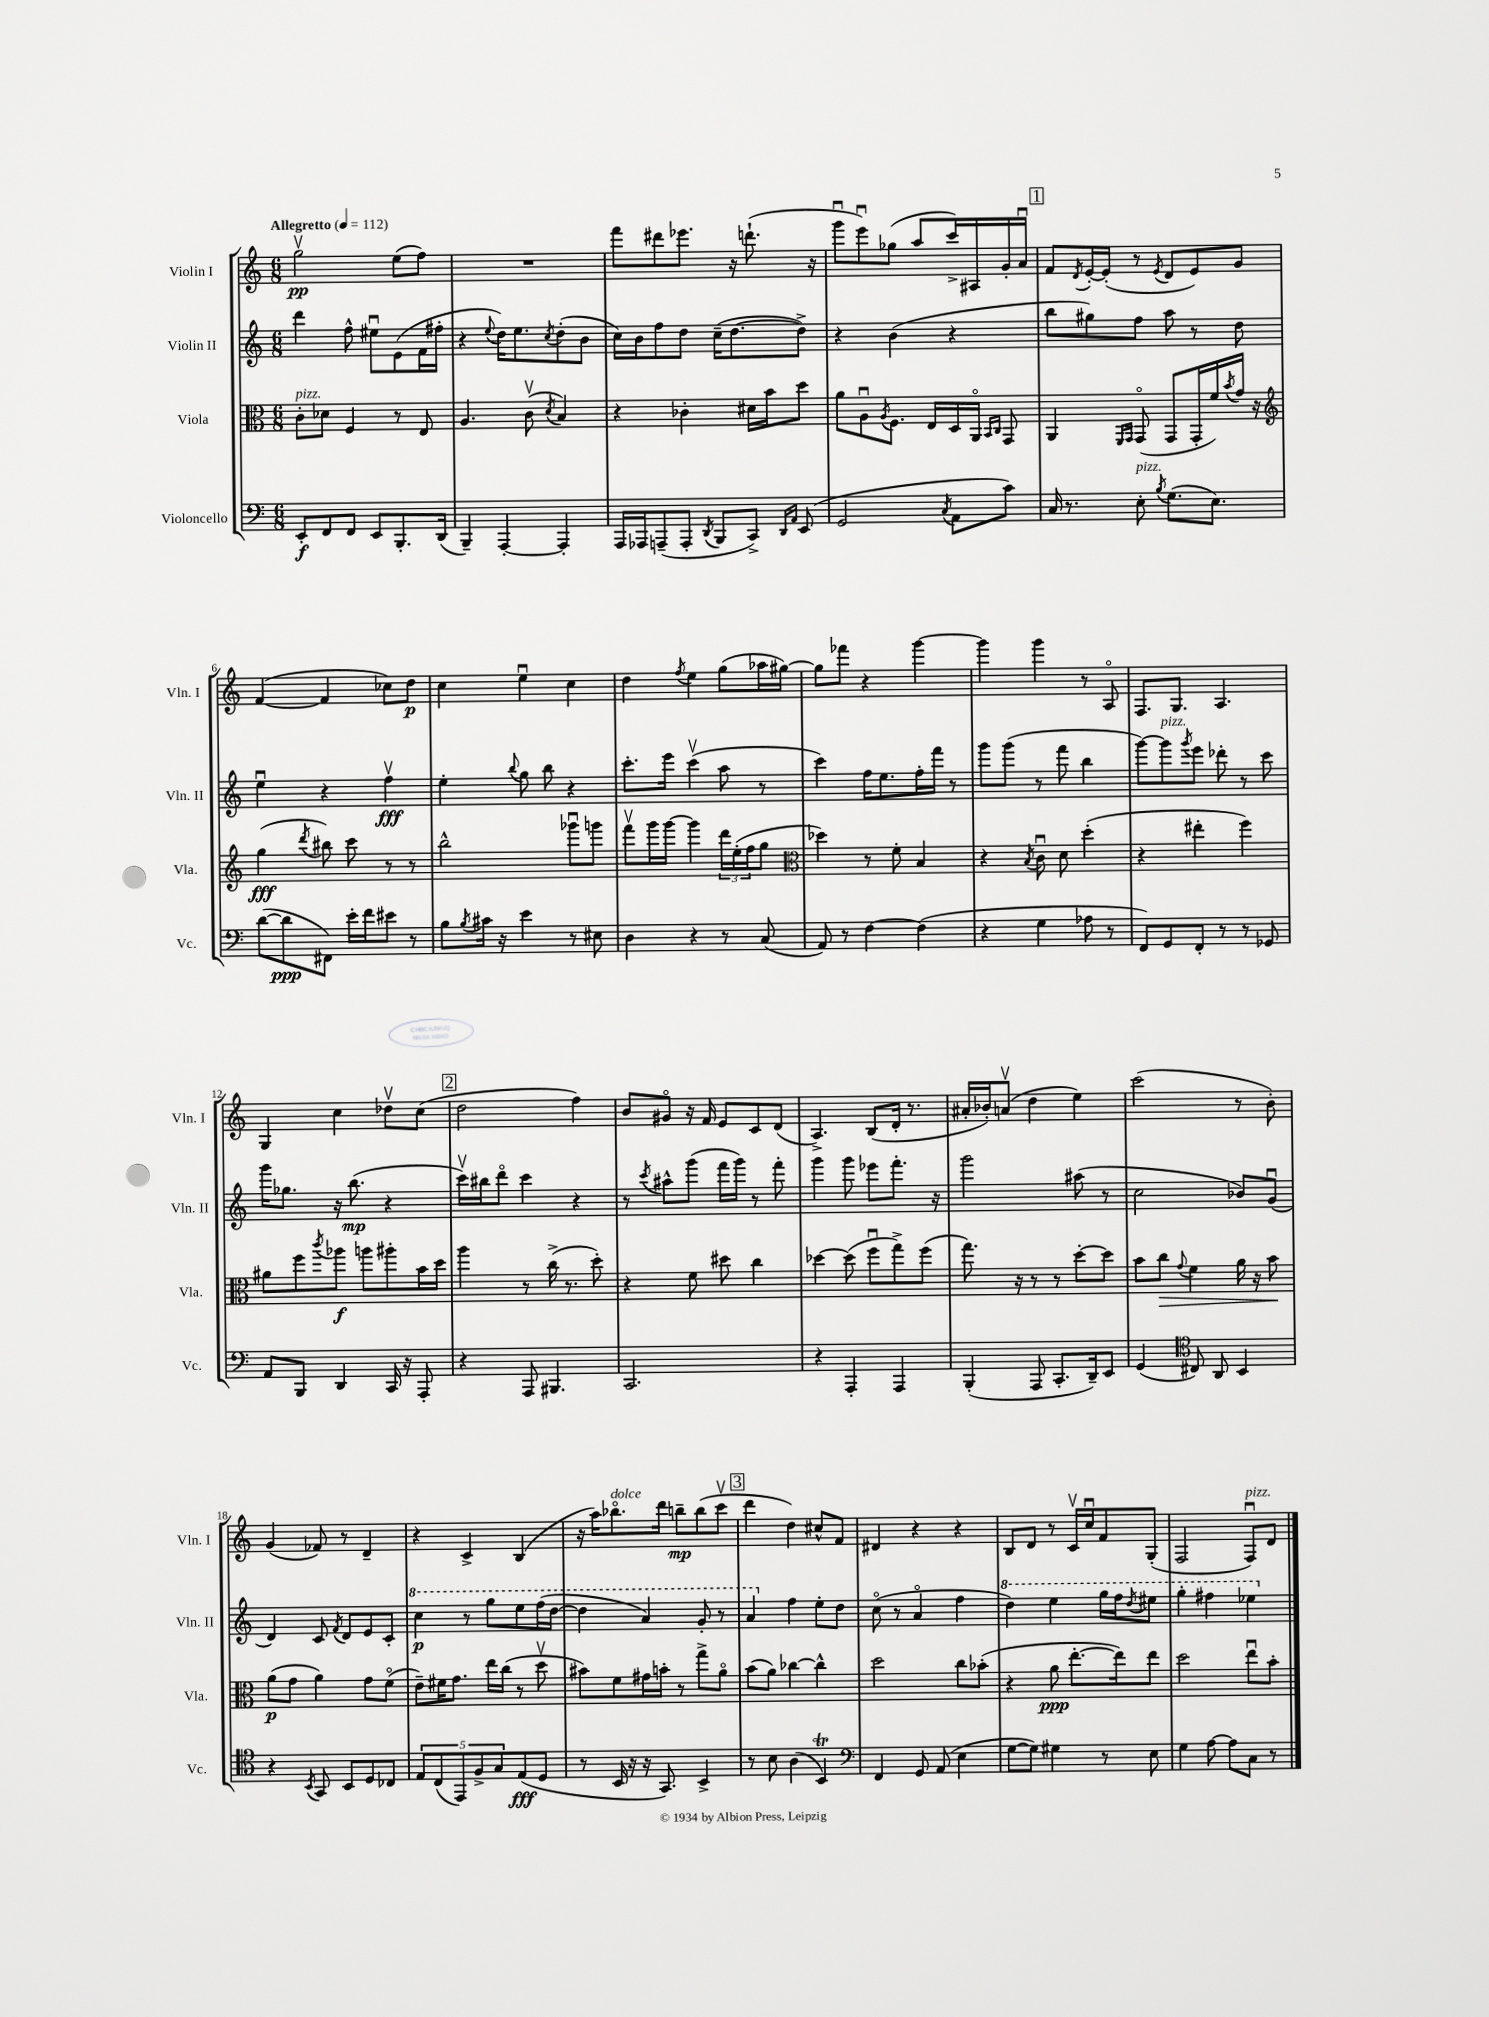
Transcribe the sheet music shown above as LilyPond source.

<<
\new StaffGroup <<
\new Staff = "s0" \with { instrumentName = "Violin I" shortInstrumentName = "Vln. I" } {
    \clef treble \key c \major \numericTimeSignature \time 6/8 \tempo "Allegretto" 4 = 112
    g''2\upbow\pp e''8( f''8) |
    R2. |
    f'''8 dis'''8 ees'''8. r16 d'''8.-!( r16 |
    g'''8\downbow e'''8\downbow) ges''8( a''8 c'''16->) ais16 g'16-. a'16\downbow |
    \mark \markup { \box "1" } f'8 \acciaccatura { d'8 } e'16~-. e'16-.( r8 \acciaccatura { e'8 } d'8 e'8) g'8 |
    f'4~( f'4 ces''8) d''8\p |
    c''4 e''4\downbow c''4 |
    d''4 \acciaccatura { f''8 } e''4 g''8( aes''16 gis''16~) |
    gis''8 fes'''8 r4 g'''4~ |
    g'''4 g'''4 r8 a8\flageolet |
    f8. g8. a4. |
    g4 c''4 des''8\upbow c''8( |
    \mark \markup { \box "2" } d''2 f''4) |
    b'8 gis'8\flageolet r16 f'16 e'8 c'8 d'8( |
    a4.->) b8( d'16-. r8. |
    ais'16-. bes'16-.) a'8\upbow( d''4 e''4) |
    c'''2( r8 b'8-.) |
    g'4( fes'8) r8 d'4-- |
    r4 c'4-> b4( |
    r16 a''16) bes''8.\flageolet^\markup { \italic "dolce" } d'''16 b''8--\mp b''8( c'''8\upbow |
    \mark \markup { \box "3" } d'''4 d''4) cis''8-^ f'8 |
    dis'4 r4 r4 |
    b8 d'8 r8 c'16\upbow c''16\downbow f'8 g8-.( |
    f2 f8\downbow^\markup { \italic "pizz." }) d'8 \bar "|." |
}
\new Staff = "s1" \with { instrumentName = "Violin II" shortInstrumentName = "Vln. II" } {
    \clef treble \key c \major \numericTimeSignature \time 6/8
    d'''4 f''8-^ eis''8\downbow e'8( f'16 fis''16-. |
    r4 \appoggiatura { e''8 } d''16) e''8. \acciaccatura { c''8 } d''8-.( b'8 |
    c''16) b'16 f''8 d''8 c''16--( d''8.~ d''8->) |
    r4 b'4( r4 |
    \mark \markup { \box "1" } b''8 gis''8) f''8 a''8 r8 d''8 |
    e''4\downbow r4 f''4\upbow\fff |
    e''4-. \appoggiatura { b''8 } g''8 b''8 r4 |
    c'''8.-. e'''16 c'''4\upbow( a''8 r8 |
    c'''4) f''16 e''8. f''16-. f'''16 r8 |
    g'''8 g'''8( r8 f'''8 b''4 |
    g'''8~) g'''8^\markup { \italic "pizz." } \acciaccatura { g'''8 } e'''8 des'''8-. r8 c'''8 |
    g'''16 ges''8. r16 b''8.\mp( r4 |
    \mark \markup { \box "2" } c'''16\upbow) bis''16 d'''8\flageolet c'''4 r4 |
    r8 \acciaccatura { c'''8 } ais''8-^ g'''8( f'''16 g'''16) r8 f'''8-. |
    g'''4 g'''8 ees'''8 f'''8.-. r16 |
    g'''2 ais''8( r8 |
    c''2 bes'8) g'8\downbow( |
    d'4) c'8 \acciaccatura { f'8 } d'8 e'8 c'8-. |
    \ottava #1 c'''4\p r8 g'''8 e'''8 f'''16( d'''16~ |
    d'''4 a''4) g''8-. r8 |
    \mark \markup { \box "3" } a''4 \ottava #0 f''4 e''8-. d''8 |
    c''8\flageolet( r8 a'4\flageolet f''4 |
    \ottava #1 d'''4) e'''4 g'''16 f'''16 \acciaccatura { d'''8 } eis'''8 |
    g'''4-. fis'''4 ees'''4 \ottava #0 \bar "|." |
}
\new Staff = "s2" \with { instrumentName = "Viola" shortInstrumentName = "Vla." } {
    \clef alto \key c \major \numericTimeSignature \time 6/8
    c'8-.^\markup { \italic "pizz." } des'8 f4 r8 e8 |
    a4. c'8\upbow( \acciaccatura { d'8 } b4) |
    r4 ces'4-. dis'16 b'16 d''8 |
    a'8 a8\downbow \acciaccatura { a8 } f8. e16 d16 a,16\flageolet \grace { b,16 c16 } g,8 |
    \mark \markup { \box "1" } a,4 \grace { f,16 g,16 } g,8\flageolet( g,8 g,16-. f'16) \acciaccatura { b'8 } g'16 r16 |
    \clef treble g''4\fff( \acciaccatura { d'''8 } bis''8) c'''8 r8 r8 |
    b''2-^ ges'''8\downbow g'''8 |
    f'''8\upbow g'''16 g'''16~ g'''4 \tuplet 3/2 { d'''16 e''16-.( f''16 } g''8 |
    \clef alto des''4) r8 f'8-. b4 |
    r4 \acciaccatura { b8 } c'8\downbow d'8 d''4-.( |
    r4 eis''4-. f''4) |
    ais'8 f''8 \acciaccatura { c'''8 } aes''8\f a''8 ais''8-. b'16 d''16 |
    \mark \markup { \box "2" } a''4 r8 c''16->( r8. d''8-.) |
    r4 f'8 dis''8 c''4 |
    des''4~ des''8( f''8\downbow g''8->) f''8( |
    g''8.) r16 r8 r8 d''8~-. d''8 |
    b'8 c''8\> \appoggiatura { g'8 } f'4 a'16 r16 b'8\! |
    a'8\p( g'8 a'4) g'8 f'8\flageolet( |
    e'8--) fis'16 g'8. e''16 c''16( r8 d''8\upbow |
    bis'8) f'8 gis'16 b'16-. r8 g''8-> a'8\flageolet |
    \mark \markup { \box "3" } b'8( a'8) ces''4~ ces''4-^ |
    d''2 c''8 bes'8-.( |
    r4 a'8\ppp e''8.~-. e''16) e''8 |
    d''2 e''8\downbow b'8-. \bar "|." |
}
\new Staff = "s3" \with { instrumentName = "Violoncello" shortInstrumentName = "Vc." } {
    \clef bass \key c \major \numericTimeSignature \time 6/8
    e,8-.\f f,8 f,8 e,8 b,,8.-. d,16( |
    b,,4--) a,,4~-. a,,4-. |
    a,,16 aes,,16 a,,8--( a,,8-. \acciaccatura { d,8 } b,,8 c,8->) \grace { d,16 a,16 } e,8( |
    g,2 \acciaccatura { c8 } a,8 c'8) |
    \mark \markup { \box "1" } c16 r8. e8-.^\markup { \italic "pizz." } \acciaccatura { b8 } g8.( e8.) |
    d'8~( d'8\ppp fis,8) e'16-. f'16 eis'8 r8 |
    b8 \acciaccatura { b8 } cis'16 r16 e'4 r8 eis8 |
    d4 r4 r8 c8( |
    a,8) r8 f4~ f4( |
    r4 g4 aes8 r8 |
    f,8) g,8 f,8-. r8 r8 ges,8 |
    a,8 b,,8 d,4 c,16 r16 a,,8-. |
    \mark \markup { \box "2" } r4 a,,8 bis,,4. |
    c,2. |
    r4 a,,4-. a,,4 |
    b,,4-.( a,,8 c,8.-. d,16--) e,8 |
    g,4( \clef tenor cis8) a,8 b,4 |
    r4 \acciaccatura { b,8 } g,8 b,8 d8 ces8 |
    \tuplet 5/4 { e8 c8( e,8) f8-> g8 } e8\fff( d8 |
    r8 b,16 r16 r16 g,8.) b,4-> |
    \mark \markup { \box "3" } r8 b8 a4( b,4\trill) |
    \clef bass f,4 g,8 a,8( e4 |
    g8~ g8) gis4 r8 e8 |
    g4 a8~ a8 c8 r8 \bar "|." |
}
>>
>>
